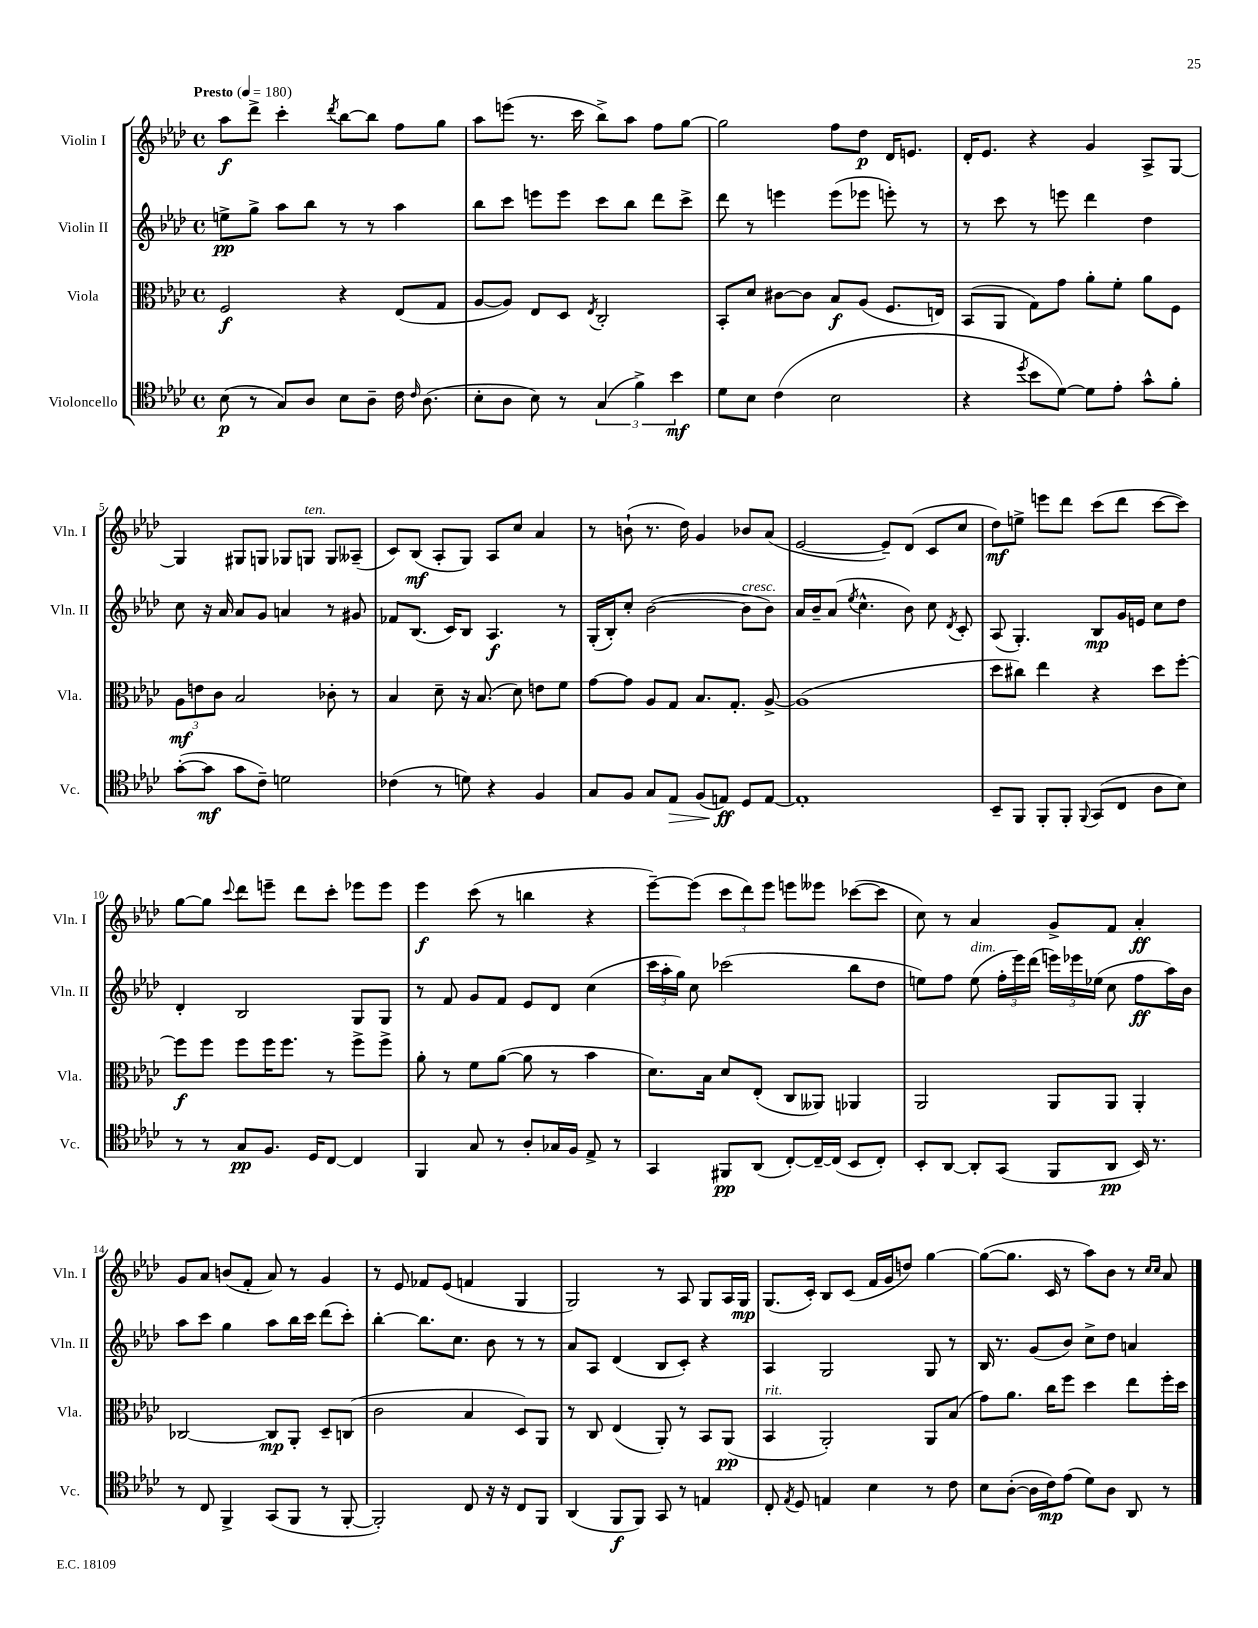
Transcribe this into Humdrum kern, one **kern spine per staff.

**kern	**dynam	**kern	**dynam	**kern	**dynam	**kern	**dynam
*part4	*part4	*part3	*part3	*part2	*part2	*part1	*part1
*staff4	*staff4	*staff3	*staff3	*staff2	*staff2	*staff1	*staff1
*I"Violoncello	*	*I"Viola	*	*I"Violin II	*	*I"Violin I	*
*I'Vc.	*	*I'Vla.	*	*I'Vln. II	*	*I'Vln. I	*
*clefC4	*	*clefC3	*	*clefG2	*	*clefG2	*
*k[b-e-a-d-]	*	*k[b-e-a-d-]	*	*k[b-e-a-d-]	*	*k[b-e-a-d-]	*
*M4/4	*	*M4/4	*	*M4/4	*	*M4/4	*
*met(c)	*	*met(c)	*	*met(c)	*	*met(c)	*
*MM180	*	*MM180	*	*MM180	*	*MM180	*
=1	=1	=1	=1	=1	=1	=1	=1
!	!	!	!	!	!	!LO:TX:a:B:t=Presto	!
(8B-\	p	2F/	f	8een^\L	pp	8aa-\L	f
8r	.	.	.	8gg^\J	.	8ddd-^\J	.
8G/L)	.	.	.	8aa-\L	.	4ccc'\	.
8A-/J	.	.	.	8bb-\J	.	.	.
.	.	.	.	.	.	8qddd-/	.
8B-\L	.	4r	.	8r	.	[8bb-\L	.
8A-~\J	.	.	.	8r	.	8bb-\J]	.
16c\	.	(8E-/L	.	4aa-\	.	8ff\L	.
16qqc/	.	.	.	.	.	.	.
(8.A-\	.	.	.	.	.	.	.
.	.	8G/J	.	.	.	8gg\J	.
=2	=2	=2	=2	=2	=2	=2	=2
8B-'\L	.	[8A-/L	.	8bb-\L	.	8aa-\L	.
8A-\J	.	8A-/J])	.	8ccc\J	.	(8eeen\J	.
8B-\)	.	8E-/L	.	8eeen\L	.	8.r	.
8r	.	8D-/J	.	8eee\J	.	.	.
.	.	.	.	.	.	16ccc\	.
.	.	8qE-/	.	.	.	.	.
(6G/	.	2C'/	.	8ccc\L	.	8bb-^\L)	.
.	.	.	.	8bb-\J	.	8aa-\J	.
6f^\)	.	.	.	.	.	.	.
.	.	.	.	8ddd-\L	.	8ff\L	.
6b-\	mf	.	.	.	.	.	.
.	.	.	.	8ccc^\J	.	[8gg\J	.
=3	=3	=3	=3	=3	=3	=3	=3
8d-\L	.	8BB-'/L	.	8ddd-\	.	2gg\]	.
8B-\J	.	8d-/J	.	8r	.	.	.
(4c\	.	[8c#X\L	.	4eeen\	.	.	.
.	.	8c#\J]	.	.	.	.	.
2B-\	.	8B-/L	f	(8eee\L	.	8ff\L	.
.	.	(8A-/J	.	8eee-X\J	.	8dd-\J	p
.	.	8.F/L	.	8eeen'\)	.	16d-/KL	.
.	.	.	.	.	.	8.en/J	.
.	.	.	.	8r	.	.	.
.	.	16En/Jk)	.	.	.	.	.
=4	=4	=4	=4	=4	=4	=4	=4
4r	.	(8BB-/L	.	8r	.	16d-'/KL	.
.	.	.	.	.	.	8.e-/J	.
.	.	8AA-/J	.	8ccc\	.	.	.
8qdd-/	.	.	.	.	.	.	.
8b-\L	.	8G\L)	.	8r	.	4r	.
[8d-\J)	.	8g\J	.	8eeen\	.	.	.
8d-\L]	.	8a-'\L	.	4ddd-\	.	4g/	.
8e-'\J	.	8f'\J	.	.	.	.	.
8g^^\L	.	8a-\L	.	4dd-\	.	8A-^/L	.
8f'\J	.	8F\J	.	.	.	[8G/J	.
!!LO:LB:g=z
=5	=5	=5	=5	=5	=5	=5	=5
([8g'\L	.	12A-\L	mf	8cc\	.	4G/]	.
.	.	12en\	.	.	.	.	.
8g\J]	mf	.	.	16r	.	.	.
.	.	12c\J	.	.	.	.	.
.	.	.	.	16a-/	.	.	.
8g\L	.	2B-/	.	8a-/L	.	8G#X/L	.
8c~\J)	.	.	.	8g/J	.	8Gn/J	.
2dn\	.	.	.	4an/	.	8G-X/L	.
!	!	!	!	!	!	!LO:TX:a:i:t=ten.	!
.	.	.	.	.	.	8Gn/J	.
.	.	8c-X'\	.	8r	.	8G/L	.
.	.	8r	.	8g#X/	.	(8A--X~/J	.
=6	=6	=6	=6	=6	=6	=6	=6
(4c-X\	.	4B-/	.	8f-X/L	.	8c/L)	.
.	.	.	.	(8.B-/J	.	(8B-/J	mf
8r	.	8d-~\	.	.	.	8A-'/L	.
.	.	.	.	16c/KL)	.	.	.
8dn\)	.	16r	.	8B-/J	.	8G/J)	.
.	.	(8.B-/	.	.	.	.	.
4r	.	.	.	4.A-/	f	8A-/L	.
.	.	8d-\)	.	.	.	8cc/J	.
4F/	.	8en\L	.	.	.	4a-/	.
.	.	8f\J	.	8r	.	.	.
=7	=7	=7	=7	=7	=7	=7	=7
8G/L	.	[8g\L	.	(16G'/LL	.	8r	.
.	.	.	.	16B-'/J)	.	.	.
8F/J	.	8g\J]	.	8cc'/J	.	(8bn`\	.
8G/L	.	8A-/L	.	([2b-\	.	8.r	.
!	!LO:HP:b	!	!	!	!	!	!
8E-/J	>	8G/J	.	.	.	.	.
.	.	.	.	.	.	16dd-\)	.
(8F/L	.	8.B-/L	.	.	.	4g/	.
8En/J)	ff	.	.	.	.	.	.
.	.	8.G'/J	.	.	.	.	.
!	!	!	!	!LO:TX:a:i:t=cresc.	!	!	!
8D-/L	]	.	.	8b-\L]	.	8b-X/L	.
[8E/J	.	[8A-^/	.	8b-\J)	.	(8a-/J	.
=8	=8	=8	=8	=8	=8	=8	=8
1E']	.	(1A-]	.	16a-/LL	.	[2e-/	.
.	.	.	.	16b-~/J	.	.	.
.	.	.	.	(8a-/J	.	.	.
.	.	.	.	8qee-/	.	.	.
.	.	.	.	4.cc^^\	.	.	.
.	.	.	.	.	.	8e-~/L])	.
.	.	.	.	8b-\)	.	(8d-/J	.
.	.	.	.	8cc\	.	8c/L	.
.	.	.	.	8qd-/	.	.	.
.	.	.	.	8c'/	.	8cc/J	.
=9	=9	=9	=9	=9	=9	=9	=9
8BB-~/L	.	8dd-\L	.	(8A-/	.	8dd-\L)	mf
8FF/J	.	8cc#X\J)	.	4.G'/)	.	8een^\J	.
8FF'/L	.	4ee-\	.	.	.	8eeen\L	.
8FF'/J	.	.	.	.	.	8ddd-\J	.
8qqFF/	.	.	.	.	.	.	.
(8GG/L	.	4r	.	8B-/L	mp	(8ccc\L	.
8C/J	.	.	.	16g/L	.	8ddd-\J	.
.	.	.	.	16en/JJ	.	.	.
8A-\L	.	8dd-\L	.	8cc\L	.	[8ccc\L	.
8B-\J)	.	[8ff'\J	.	8dd-\J	.	8ccc\J])	.
!!LO:LB:g=z
=10	=10	=10	=10	=10	=10	=10	=10
8r	.	8ff\L]	f	4d-'/	.	[8gg\L	.
8r	.	8ff\J	.	.	.	8gg\J]	.
.	.	.	.	.	.	8qqccc/	.
8G/L	pp	8ff\L	.	2B-/	.	8ddd-\L	.
8.F/J	.	16ff\K	.	.	.	8eeen~\J	.
.	.	8.ff\J	.	.	.	.	.
.	.	.	.	.	.	8ddd-\L	.
16D-/KL	.	.	.	.	.	.	.
[8C/J	.	8r	.	.	.	8ccc'\J	.
4C/]	.	8ff^\L	.	8G/L	.	8eee-X\L	.
.	.	8ff^\J	.	8G/J	.	8eee-\J	.
=11	=11	=11	=11	=11	=11	=11	=11
4FF/	.	8a-'\	.	8r	.	4eee-\	f
.	.	8r	.	8f/	.	.	.
8G/	.	8f\L	.	8g/L	.	(8ccc\	.
8r	.	([8a-\J	.	8f/J	.	8r	.
8A-'/L	.	8a-\]	.	8e-/L	.	4bbn\	.
16G-X/L	.	8r	.	8d-/J	.	.	.
16F/JJ	.	.	.	.	.	.	.
8E-^/	.	4b-\	.	(4cc\	.	4r	.
8r	.	.	.	.	.	.	.
=12	=12	=12	=12	=12	=12	=12	=12
4GG/	.	8.d-\L)	.	24ccc\LL	.	[8eee-~\L)	.
.	.	.	.	24aa-'\	.	.	.
.	.	.	.	24gg\JJ)	.	.	.
.	.	.	.	8cc\	.	(8eee-\J]	.
.	.	16B-\Jk	.	.	.	.	.
8FF#X/L	pp	8d-/L	.	(2ccc-X\	.	12ccc\L	.
.	.	.	.	.	.	12ddd-\)	.
(8AA-/J	.	(8E-'/J	.	.	.	.	.
.	.	.	.	.	.	12eee-\J	.
[8C'/L)	.	8C/L	.	.	.	8eeen\L	.
16C~/L_	.	8AA--X/J)	.	.	.	8eee--X\J	.
(16C/JJ]	.	.	.	.	.	.	.
8BB-/L	.	4AA-X/	.	8bb-\L	.	([8ccc-X\L	.
8C'/J)	.	.	.	8dd-\J	.	8ccc-\J]	.
=13	=13	=13	=13	=13	=13	=13	=13
8BB-'/L	.	2AA-/	.	8een\L)	.	8cc\)	.
[8AA-/J	.	.	.	8ff\J	.	8r	.
!	!	!	!	!LO:TX:a:i:t=dim.	!	!	!
8AA-'/L]	.	.	.	(8ee\	.	4a-/	.
(8GG/J	.	.	.	24ff'\LL	.	.	.
.	.	.	.	24eee-\)	.	.	.
.	.	.	.	(24ddd-\JJ	.	.	.
8FF/L	.	8AA-/L	.	24eeen\LL)	.	8g^/L	.
.	.	.	.	24eee-X\	.	.	.
.	.	.	.	(24ee-X\JJ	.	.	.
8AA-/J	pp	8AA-/J	.	8cc\	.	8f/J	.
16BB-/)	.	4AA-'/	.	8ff\L	ff	4a-'/	ff
8.r	.	.	.	.	.	.	.
.	.	.	.	16aa-\L)	.	.	.
.	.	.	.	16b-\JJ	.	.	.
!!LO:LB:g=z
=14	=14	=14	=14	=14	=14	=14	=14
8r	.	[2C-X/	.	8aa-\L	.	8g/L	.
8C/	.	.	.	8ccc\J	.	8a-/J	.
4FF^/	.	.	.	4gg\	.	(8bn/L	.
.	.	.	.	.	.	8f'/J	.
(8GG/L	.	8C-/L]	mp	8aa-\L	.	8a-/)	.
8FF/J	.	8AA-'/J	.	16bb-\L	.	8r	.
.	.	.	.	16ccc\JJ	.	.	.
8r	.	8D-~/L	.	(8ddd-\L	.	4g/	.
[8FF'/	.	(8Cn/J	.	8ccc'\J)	.	.	.
=15	=15	=15	=15	=15	=15	=15	=15
2FF'/])	.	2c\	.	[4bb-'\	.	8r	.
.	.	.	.	.	.	8e-/	.
.	.	.	.	8.bb-\L]	.	8f-X/L	.
.	.	.	.	.	.	(8e-/J	.
.	.	.	.	8.cc\J	.	.	.
8C/	.	4B-/	.	.	.	4fn/	.
16r	.	.	.	8b-\	.	.	.
16r	.	.	.	.	.	.	.
8C/L	.	8D-/L)	.	8r	.	4G/	.
8FF/J	.	8AA-/J	.	8r	.	.	.
=16	=16	=16	=16	=16	=16	=16	=16
(4AA-/	.	8r	.	8a-/L	.	2G/)	.
.	.	8C/	.	8A-/J	.	.	.
8FF/L	f	(4E-/	.	(4d-/	.	.	.
8FF/J)	.	.	.	.	.	.	.
8GG/	.	8AA-'/)	.	8B-/L	.	8r	.
8r	.	8r	.	8c'/J)	.	8A-/	.
4En/	.	8BB-/L	.	4r	.	8G/L	.
.	.	(8AA-/J	pp	.	.	16A-/L	.
.	.	.	.	.	.	16G/JJ	mp
=17	=17	=17	=17	=17	=17	=17	=17
!	!	!LO:TX:a:i:t=rit.	!	!	!	!	!
8C'/	.	4BB-/	.	4A-/	.	(8.G/L	.
8qE-/	.	.	.	.	.	.	.
8D-/	.	.	.	.	.	.	.
.	.	.	.	.	.	16c'/Jk)	.
4En/	.	2AA-'/)	.	2G/	.	8B-/L	.
.	.	.	.	.	.	(8c/J	.
4B-\	.	.	.	.	.	16f/LL	.
.	.	.	.	.	.	16g/J	.
.	.	.	.	.	.	8ddn/J)	.
8r	.	8AA-/L	.	8G/	.	[4gg\	.
8c\	.	(8B-/J	.	8r	.	.	.
=18	=18	=18	=18	=18	=18	=18	=18
8B-\L	.	8g\L)	.	16B-/	.	(8gg\L_	.
.	.	.	.	8.r	.	.	.
([8A-'\J	.	8.a-\J	.	.	.	8.gg\J]	.
16A-\LL]	.	.	.	(8g/L	.	.	.
16c\J)	mp	16cc\KL	.	.	.	16c/	.
(8e-\J	.	8ff\J	.	8b-/J)	.	8r	.
8d-\L)	.	4dd-\	.	8cc^\L	.	8aa-\L)	.
8A-\J	.	.	.	8dd-\J	.	8b-\J	.
8AA-/	.	8ee-\L	.	4an/	.	8r	.
.	.	.	.	.	.	16qqcc/LL	.
.	.	.	.	.	.	16qqcc/JJ	.
8r	.	16ff'\L	.	.	.	8a-/	.
.	.	16dd-\JJ	.	.	.	.	.
==	==	==	==	==	==	==	==
*-	*-	*-	*-	*-	*-	*-	*-
